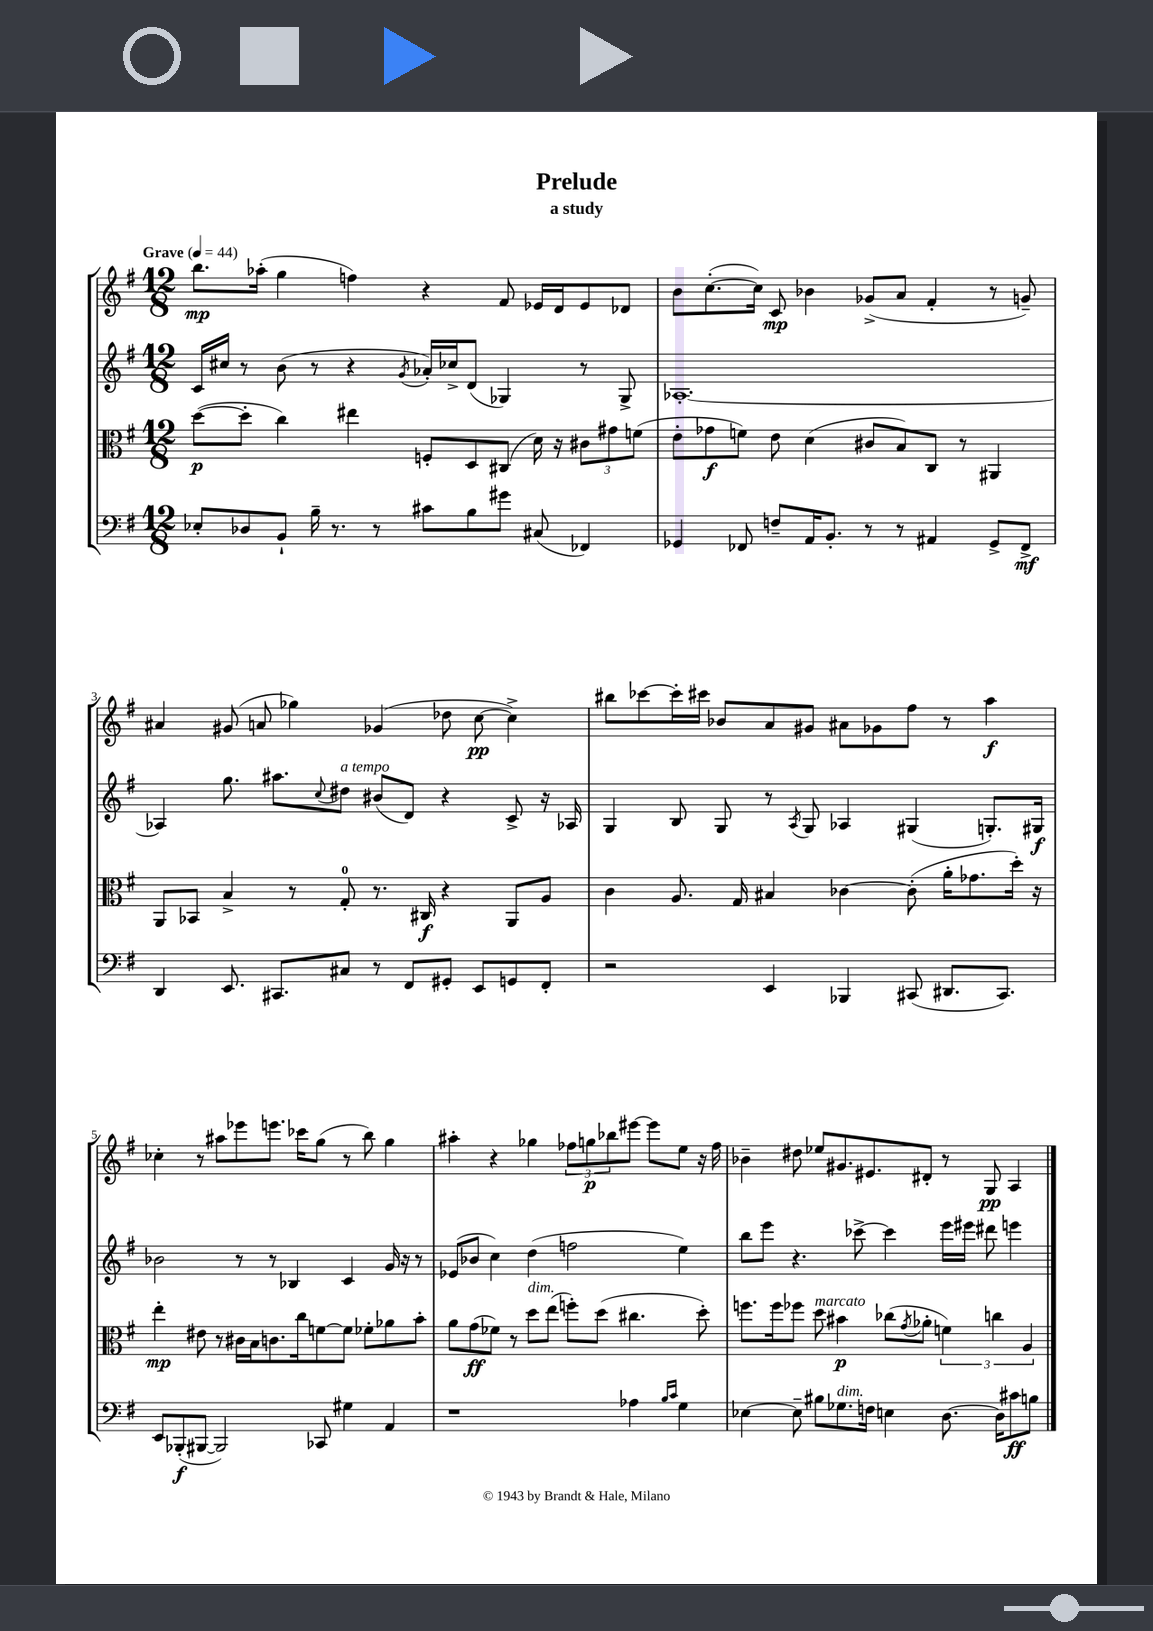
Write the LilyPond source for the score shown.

\header { title = "Prelude" subtitle = "a study" }
<<
\new StaffGroup <<
\new Staff = "s0" {
    \clef treble \key g \major \numericTimeSignature \time 12/8 \tempo "Grave" 4 = 44
    b''8.\mp aes''16-.( g''4 f''4) r4 fis'8 ees'16 d'16 ees'8 des'8 |
    b'8 c''8.~-.( c''16) c'8\mp bes'4 ges'8->( a'8 fis'4-. r8 g'8--) |
    ais'4 gis'8( a'8 ges''4) ges'4( des''8 c''8~\pp c''4->) |
    bis''8 ces'''8~ ces'''16-. cis'''16 bes'8 a'8 gis'8 ais'8 ges'8 fis''8 r8 a''4\f |
    ces''4-. r8 ais''8 ees'''8 e'''8. ces'''16 g''8( r8 b''8) g''4 |
    ais''4-. r4 ges''4 \tuplet 3/2 { fes''8 g''8\p bes''8 } eis'''8~ eis'''8 e''8 r16 fes''16 |
    bes'4-- dis''8 ees''8 gis'8. eis'8. dis'8-. r8 g8\pp a4 \bar "|." |
}
\new Staff = "s1" {
    \clef treble \key g \major \numericTimeSignature \time 12/8
    c'16 cis''16 r8 b'8( r8 r4 \acciaccatura { g'8 } aes'16-.) ces''16-> d'8( ges4) r8 ges8-> |
    aes1.~-. |
    aes4 g''8. ais''8. \appoggiatura { c''8 } dis''8^\markup { \italic "a tempo" } bis'8( d'8) r4 c'8-> r16 aes16 |
    g4 b8 g8 r8 \acciaccatura { a8 } g8 aes4 gis4( g8.-.) gis16\f |
    bes'2 r8 r8 bes4 c'4 g'16 r16 r8 |
    ees'8( bes'8 c''4) d''4( f''2 e''4) |
    b''8 e'''8 r4. ces'''8~-> ces'''4 e'''16 eis'''16 dis'''8 e'''4 \bar "|." |
}
\new Staff = "s2" {
    \clef alto \key g \major \numericTimeSignature \time 12/8
    d''8~\p( d''8-. c''4) eis''4 f8-. d8 cis8( d'16) r16 \tuplet 3/2 { cis'8 gis'8 f'8( } |
    e'8-. ges'8\f f'8) e'8 d'4( cis'8 b8) c8 r8 ais,4 |
    a,8 bes,8 b4-> r8 g8-0-. r8. cis16\f r4 a,8 a8 |
    c'4 a8. g16 bis4 ces'4~ ces'8-.( a'16-. ges'8. d''16-.) r16 |
    e''4-.\mp eis'8 r8 cis'16 b16 c'8. c''16 f'8~ f'8 fes'8-. aes'8 b'8-. |
    a'8 g'8\ff( fes'8) r8 d''8^\markup { \italic "dim." } e''8( f''8-.) d''8( cis''4. d''8-.) |
    f''8. f''16 fes''8 d''8^\markup { \italic "marcato" } bis'4\p ces''8( \acciaccatura { g'8 } aes'8-. \tuplet 3/2 { f'4) c''4 a4 } \bar "|." |
}
\new Staff = "s3" {
    \clef bass \key g \major \numericTimeSignature \time 12/8
    ees8-. des8 b,8-! b16-- r8. r8 cis'8 b8 gis'8 cis8( fes,4) |
    ges,4 fes,8 f8-- a,16 b,8.-. r8 r8 ais,4 ges,8-> fes,8->\mf |
    d,4 e,8. cis,8. cis8 r8 fis,8 gis,8-. e,8 g,8 fis,8-. |
    r2 e,4 bes,,4 cis,8( dis,8. cis,8.) |
    e,8 bes,,8-.\f( bis,,8~ bis,,2) ces,8 gis4 a,4 |
    r1 aes4 \grace { b16 c'16 } g4 |
    ees4~ ees8-- bis8 ges8.^\markup { \italic "dim." } f16 e4 d8.~ d16 cis'8\ff b8 \bar "|." |
}
>>
>>
